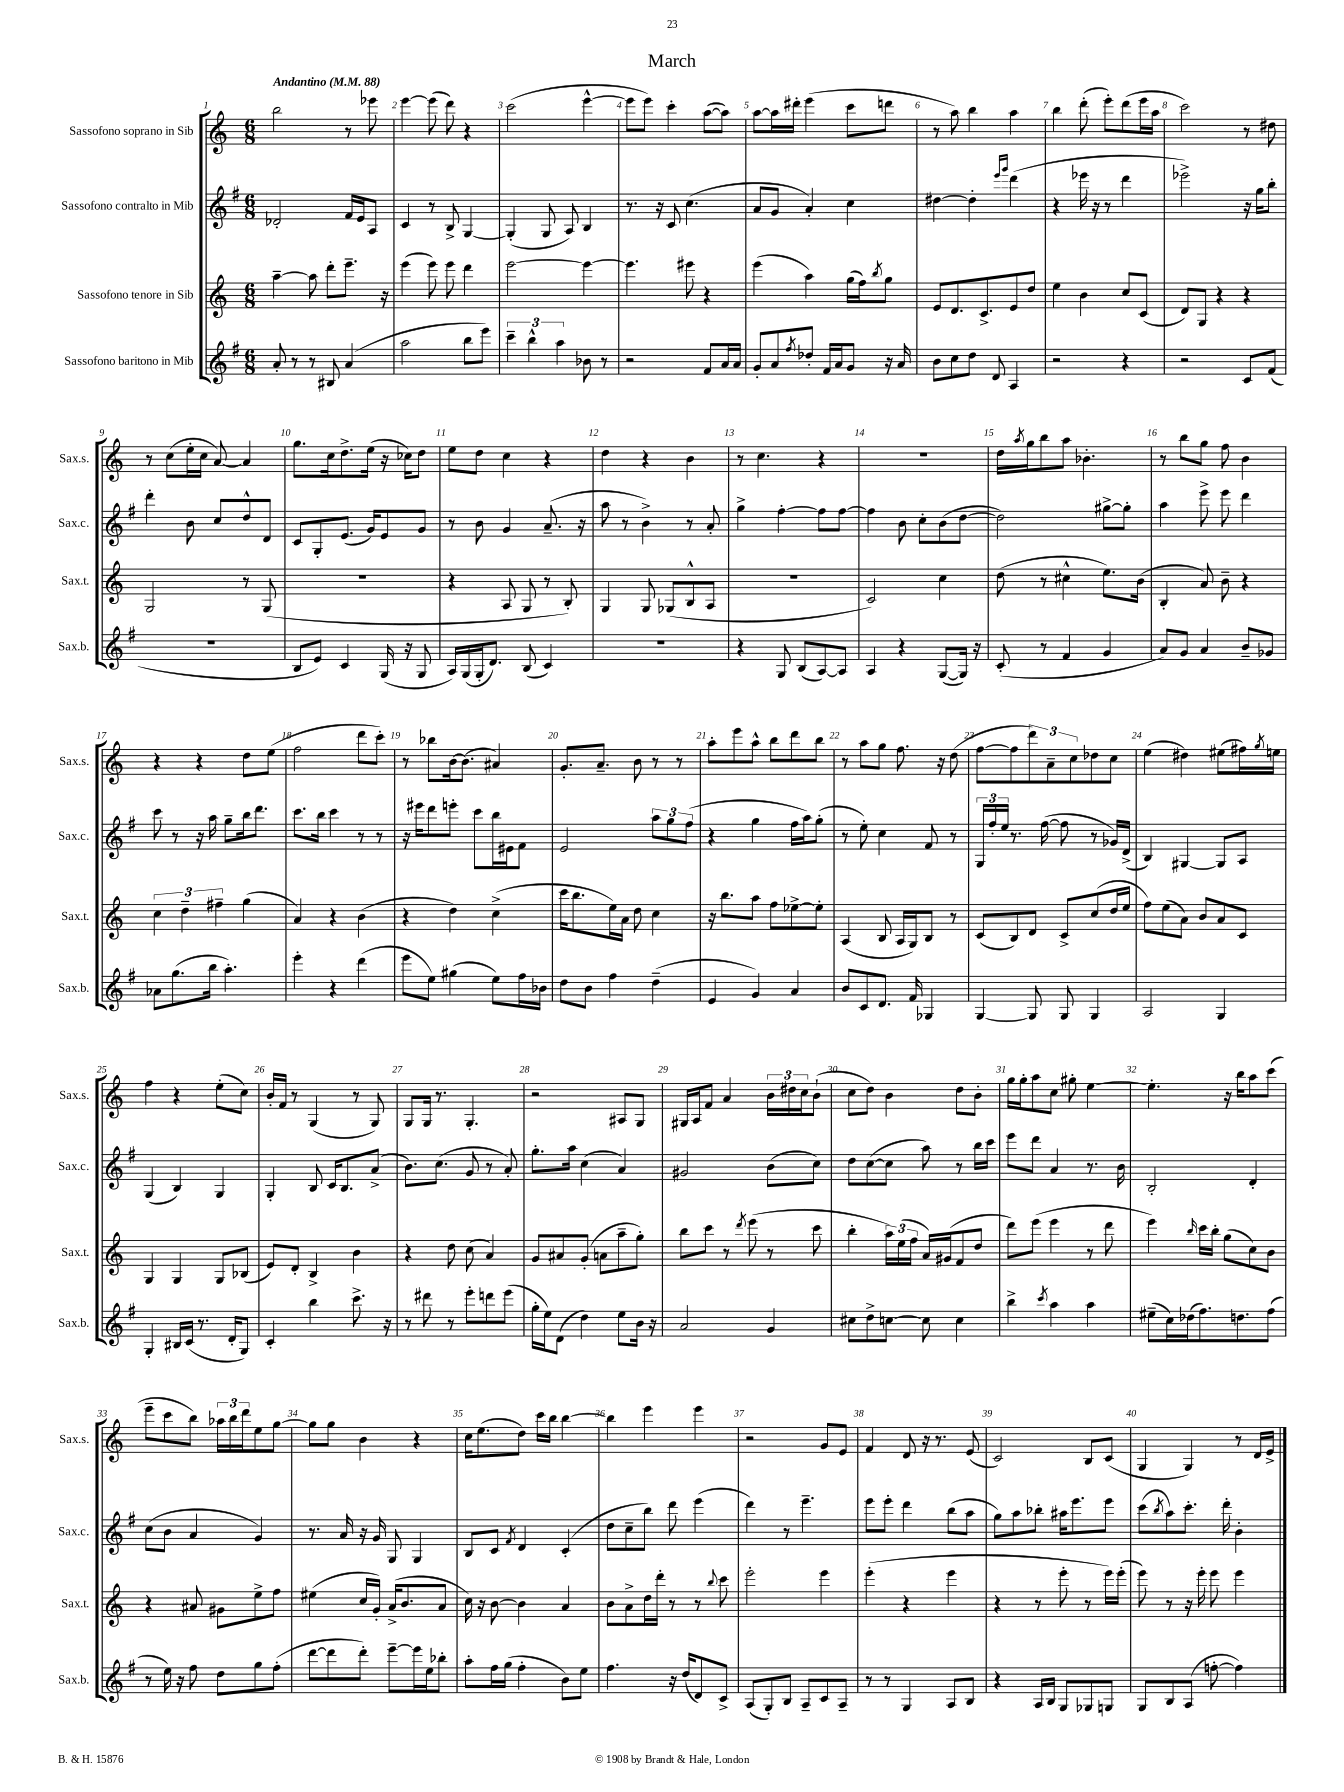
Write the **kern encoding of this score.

**kern	**kern	**kern	**kern
*part4	*part3	*part2	*part1
*staff4	*staff3	*staff2	*staff1
*I"Sassofono baritono in Mib	*I"Sassofono tenore in Sib	*I"Sassofono contralto in Mib	*I"Sassofono soprano in Sib
*I'Sax.b.	*I'Sax.t.	*I'Sax.c.	*I'Sax.s.
*clefG2	*clefG2	*clefG2	*clefG2
*k[f#]	*k[]	*k[f#]	*k[]
*M6/8	*M6/8	*M6/8	*M6/8
*MM88	*MM88	*MM88	*MM88
=1	=1	=1	=1
!	!	!	!LO:TX:a:B:t=Andantino
8a'/	[4aa~\	2d-X'/	2bb\
8r	.	.	.
8r	8aa\]	.	.
8B#X/	8ddd'\L	.	.
(4a/	8.eee~\J	16f#/LL	8r
.	.	16e/J	.
.	.	8A/J	8eee-X\
.	16r	.	.
=2	=2	=2	=2
2aa\	(4eee\	4c/	[4eee\
.	8eee\)	8r	(8eee\]
.	8eee\	8B^/	8ddd\)
8bb\L	4ddd\	[4G/	4r
8eee\J)	.	.	.
=3	=3	=3	=3
6ccc~\	[2eee\	(4G'/]	(2ccc\
6bb^^\	.	.	.
.	.	8G/	.
6aa\	.	.	.
.	.	8A/)	.
8b-X\	4eee\_	4B/	[4eee^^\
8r	.	.	.
=4	=4	=4	=4
2r	4.eee\]	8.r	8eee\L]
.	.	.	8eee\J)
.	.	16r	.
.	.	8c/	4ccc'\
.	8eee#X\	(4.cc\	.
8f#/L	4r	.	([8aa\L
16a/L	.	.	8aa\J])
16a/JJ	.	.	.
=5	=5	=5	=5
8g'/L	(4eee\	8a/L	[8aa\L
8a/	.	8g/J	16aa\L]
.	.	.	16ddd#X'\JJ
8qff#/	.	.	.
8dd-X'/J	4aa\)	4a'/)	(4eee\
16f#/LL	.	.	.
16a/J	.	.	.
8g/J	(16gg\LL	4cc\	8ccc\L
.	16ff\J)	.	.
.	8qbb/	.	.
16r	8gg\J	.	8dddn\J
16a/	.	.	.
=6	=6	=6	=6
8b\L	8e/L	[4dd#X\	8r
8cc\	8.d/	.	8aa\)
8dd\J	.	4dd#'\]	4bb\
.	8.c^/	.	.
8d/	.	.	.
.	.	16qqeee/LL	.
.	.	16qqggg/JJ	.
4A/	8e/	(4ddd\	4aa\
.	8dd/J	.	.
=7	=7	=7	=7
2r	4ee\	4r	4bb\
.	4b\	16eee-X\	(8ddd'\
.	.	16r	.
.	.	8r	8eee'\L)
4r	8cc/L	4ddd\	(8ddd\
.	(8c/J	.	16eee\L
.	.	.	16aa\JJ
=8	=8	=8	=8
2r	8d/L)	2eee-X^\)	2ccc\)
.	8G/J	.	.
.	4r	.	.
8c/L	4r	16r	8r
.	.	16gg\KL	.
(8f#/J	.	8bb'\J	8dd#X\
!!LO:LB:g=z
=9	=9	=9	=9
2.r	2G/	4ddd'\	8r
.	.	.	(8cc\L
.	.	8b\	16ee'\L
.	.	.	16cc\JJ
.	.	8cc/L	[8a/)
.	8r	8dd^^/	4a/]
.	(8G/	8d/J	.
=10	=10	=10	=10
8B/L	2.r	8c/L	8.gg\L
8e/J)	.	8G'/	.
.	.	.	16cc\k
4c/	.	(8.e/J	8.dd^\
.	.	16g/KL)	(16ee\Jk
(16G/	.	8e/	16r
16r	.	.	16cc-X\KL)
8G/	.	8g/J	8dd\J
=11	=11	=11	=11
16A/LL)	4r	8r	8ee\L
(16G/	.	.	.
16G'/J	.	8b\	8dd\J
8.d/J)	.	.	.
.	8A/	4g/	4cc\
(8B/	8G/	.	.
4c/)	8r	(8.a~/	4r
.	8B'/)	.	.
.	.	16r	.
=12	=12	=12	=12
2.r	4G/	8aa\	4dd\
.	.	8r	.
.	8G/	4b^\)	4r
.	(8G-X/L	.	.
.	8B^^/	8r	4b\
.	8A/J	8a'/	.
=13	=13	=13	=13
4r	2.r	4gg^\	8r
.	.	.	4.cc\
8G/	.	[4ff#'\	.
(8B/L	.	.	.
[8A/)	.	8ff#\L]	4r
8A/J]	.	[8ff#\J	.
=14	=14	=14	=14
4A/	2c/)	4ff#\]	2.r
4r	.	8b\	.
.	.	8cc'\L	.
([8G/L	4cc\	(8b\	.
16G/Jk])	.	[8dd\J	.
16r	.	.	.
=15	=15	=15	=15
(8c'/	(8dd\	2dd\])	16dd\LL
.	.	.	8qaa/
.	.	.	16gg\J
8r	8r	.	8bb\
4f#/	4cc#X^^\	.	8aa\J
.	.	.	4.b-X'\
4g/	8.ee\L)	[8gg#X^\L	.
.	.	8gg#'\J]	.
.	(16b\Jk	.	.
=16	=16	=16	=16
8a/L)	4B'/	4aa\	8r
8g/J	.	.	8bb\L
4a/	8a/)	8eee^\	8gg\J
.	8b~\	8eee\	8ff\
8b~/L	4r	4ddd\	4b\
8g-X/J	.	.	.
!!LO:LB:g=z
=17	=17	=17	=17
8a-X\L	6cc\	8ccc\	4r
(8.gg\	.	8r	.
.	6dd~\	.	.
.	.	16r	4r
16bb\Jk	.	16aa\	.
.	6ff#X~\	.	.
4.aa'\)	.	8gg~\L	.
.	(4gg\	16bb\k	8dd\L
.	.	8.ddd\J	.
.	.	.	(8ee\J
=18	=18	=18	=18
4eee'\	4a/)	8.ccc\L	2ff\
.	.	16bb\Jk	.
4r	4r	4ccc\	.
(4ddd\	(4b\	8r	8ddd\L
.	.	8r	8ccc'\J)
=19	=19	=19	=19
8eee\L	4r	16r	8r
.	.	16eee#X\KL	.
8ee\J)	.	8ddd\	8bb-X\L
(4gg#X\	4dd\)	8eeen'\J	[16b\k
.	.	.	(8.b\J]
.	.	8ccc\L	.
8ee\L)	(4cc^\	16bb\L	4a#X/)
.	.	16e#X\J	.
16ff#\L	.	8f#\J	.
16b-X\JJ	.	.	.
=20	=20	=20	=20
8dd\L	16ccc\KL	2e/	8.g'/L
.	8.bb\	.	.
8b\J	.	.	.
.	.	.	8.a~/J
4ff#\	16ee\L)	.	.
.	16a\JJ	.	.
.	8dd\	.	8b\
(4dd~\	4cc\	12aa\L	8r
.	.	12gg\	.
.	.	.	8r
.	.	(12ff#\J	.
=21	=21	=21	=21
4e/	16r	4r	8aa'\L
.	8.bb\L	.	.
.	.	.	8eee\
4g/)	8aa\J	4gg\	8aa^^\J
.	8ff\L	.	8bb\L
4a/	[8ee-X^\	16ff#\LL	8ddd\
.	.	16aa\J)	.
.	8ee-'\J]	(8gg'\J	8bb\J
=22	=22	=22	=22
8b/L	(4A/	8r	8r
8c/	.	8ee'\)	8aa\L
8.d/J	8B/	4cc\	8gg\J
.	16A/LL	.	8.ff\
16f#/	16G/J)	.	.
4G-X/	8B/J	8f#/	.
.	.	.	16r
.	8r	8r	(8dd\
=23	=23	=23	=23
[4G/	(8c/L	24G/LL	[8ff\L
.	.	24ff#'/	.
.	.	24ee/JJ	.
.	8B/)	8.r	8ff\]
8G/]	8d/J	.	12ddd\)
.	.	([16ff#\	.
.	.	.	12a~\
8G/	8c^/L	8ff#\]	.
.	.	.	12cc\
4G/	(8cc/	8r	8dd-X\
.	16dd/L	16g-X/LL)	8cc\J
.	16ee/JJ	(16d^/JJ	.
=24	=24	=24	=24
2A/	8ff\L)	4B/)	(4ee\
.	(8ee\	.	.
.	8a\J)	[4G#X/	4dd#X\)
.	8b/L	.	.
4G/	8a/	8G#/L]	(8ee#X\L
.	8c/J	8A/J	16ff#X\L)
.	.	.	8qgg/
.	.	.	16een\JJ
!!LO:LB:g=z
=25	=25	=25	=25
4G'/	4G/	(4G/	4ff\
16B#X/LL	4G/	4B/)	4r
(16c/JJ	.	.	.
8.r	.	.	.
.	8G/L	4G/	(8ee'\L
16d'/KL	.	.	.
8G/J)	(8B-X/J	.	8cc\J)
=26	=26	=26	=26
4c'/	8e/L)	4G'/	16b'/LL
.	.	.	16f/JJ
.	8d'/J	.	8r
4bb\	4B^/	8B/	(4G/
.	.	16c/KL	.
.	.	8.B/	.
8.ccc^\	4b\	.	8r
.	.	(8a^/J	8G/)
16r	.	.	.
=27	=27	=27	=27
8r	4r	8.b\L)	8G/L
8ddd#X\	.	.	16G/Jk
.	.	(8.cc\J	8.r
8r	8dd\	.	.
8eee'\L	(8cc\	8g/	4.G'/
8dddn\	4a/)	8r	.
(8eee\J	.	8a'/)	.
=28	=28	=28	=28
16gg'\LL	8g/L	8.gg'\L	2r
16ee\J)	.	.	.
(8d\J	8a#X/	.	.
.	.	16aa\Jk	.
4dd\)	(8g'/J	(4cc\	.
.	8an\L	.	.
8ee\L	8aa~\	4a/)	8A#X/L
16b\Jk	8gg'\J)	.	8G/J
16r	.	.	.
=29	=29	=29	=29
2a/	8bb\L	2g#X/	16G#X/LL
.	.	.	16A/J
.	8ccc\J	.	8f/J
.	8r	.	4a/
.	8qddd/	.	.
.	(8eee\	.	.
4g/	8r	(8b\L	24b\LL
.	.	.	24dd#X\
.	.	.	24cc\J
.	8ccc\	8cc\J)	(8b`\J
=30	=30	=30	=30
8cc#X\L	4bb'\	8dd\L	8cc\L
8dd^\	.	([8cc\	8dd\J)
[8ccn\J	24aa\LL)	8cc\J]	4b\
.	(24ee\	.	.
.	24ff\JJ	.	.
8cc\]	16a/LL)	8aa\)	.
.	(16g#X/J	.	.
4cc\	8f/	8r	8dd\L
.	8dd/J	16bb\LL	8b'\J
.	.	16ccc\JJ	.
=31	=31	=31	=31
4bb^\	8ddd\L)	8eee\L	16gg\LL
.	.	.	16gg'\J
.	(8eee\J	8ddd\J	8aa\
8qccc/	.	.	.
4aa\	4eee\	4a/	8cc\J
.	.	.	8gg#X'\
4aa\	8r	8.r	[4ee\
.	8ddd\	.	.
.	.	16b\	.
=32	=32	=32	=32
(8ee#X~\L	4eee\)	2B'/	4.ee'\]
16cc\L)	.	.	.
(16dd-X\J	.	.	.
.	16qqbb/	.	.
8.ff#\)	16ccc\LL	.	.
.	16bb'\JJ	.	.
.	(8gg\L	.	16r
8.ddn\	.	.	16bb\KL
.	8cc\)	4d'/	8aa\
(8ff#\J	8b\J	.	(8ccc\J
!!LO:LB:g=z
=33	=33	=33	=33
8r	4r	(8cc\L	8eee~\L
16ee\)	.	8b\J	8ccc\
16r	.	.	.
8ff#\	8a#X/	4a/	8bb\J)
8dd\L	8g#X\L	.	24aa-X\LL
.	.	.	24bb\
.	.	.	24ddd\J
8gg\	8ee^\	4g/)	8ee\
(8ff#'\J	8ff\J	.	[8gg\J
=34	=34	=34	=34
[8ddd\L	(4ee#X\	8.r	8gg\L]
8ddd\]	.	.	8gg\J
.	.	16a/	.
8ddd'\J)	16cc/LL	16r	4b\
.	16g'/JJ)	16g/	.
[8eee~\L	(16a^/KL	8G/	.
.	8.b/	.	.
16eee\L]	.	4G/	4r
16ee\J	.	.	.
8bb-X'\J	8a/J	.	.
=35	=35	=35	=35
8aa'\L	16cc\)	8B/L	16cc\KL
.	16r	.	(8.ee\
16ff#\L	[8b\	8c/J	.
(16gg\JJ	.	.	.
.	.	8qf#/	.
4ff#'\	4b\]	4d/	8dd\J)
.	.	.	16ccc\LL
.	.	.	16bb\JJ
8b\L)	4a/	(4c'/	[4bb\
8ee\J	.	.	.
=36	=36	=36	=36
4.ff#\	8b\L	8dd\L	4bb\]
.	8a^\	8cc~\	.
.	16dd\L	8bb\J)	4eee\
.	16ddd'\JJ	.	.
16r	8r	8ddd\	.
(16dd/KL	.	.	.
8d/)	8r	(4eee\	4eee\
.	8qqbb/	.	.
8c^/J	8ccc\	.	.
=37	=37	=37	=37
(8A/L	2eee'\	4ddd\)	2r
8G'/)	.	.	.
8B/J	.	8r	.
8A~/L	.	4.eee~\	.
8c/	4eee\	.	8g/L
8A~/J	.	.	8e/J
=38	=38	=38	=38
8r	(4eee'\	8eee\L	4f/
8r	.	8eee'\J	.
4G/	4r	4ddd\	8d/
.	.	.	16r
.	.	.	8.r
8A/L	4eee\	(8bb\L	.
8B/J	.	8aa\J	(8e/
=39	=39	=39	=39
4r	4r	8gg\L)	2c/)
.	.	8aa\	.
16A/LL	8r	8bb-X'\J	.
16B/JJ	.	.	.
8G/L	8eee'\	16aa#X\KL	.
.	.	8.eee\	.
8G-X/	8r	.	8B/L
8Gn/J	16eee\LL)	8eee\J	(8c/J
.	(16eee'\JJ	.	.
=40	=40	=40	=40
8G/L	8eee\)	(8ccc\L	4G/
.	.	8qbb/	.
8B/	8r	8aa\)	.
(8A/J	16r	8.ccc'\J	4G/)
.	16eee'\	.	.
[8ffn'\	8eee\	.	.
.	.	16ddd'\	.
4ff\])	4eee\	4b'\	8r
.	.	.	16d/LL
.	.	.	16e^/JJ
==	==	==	==
*-	*-	*-	*-
